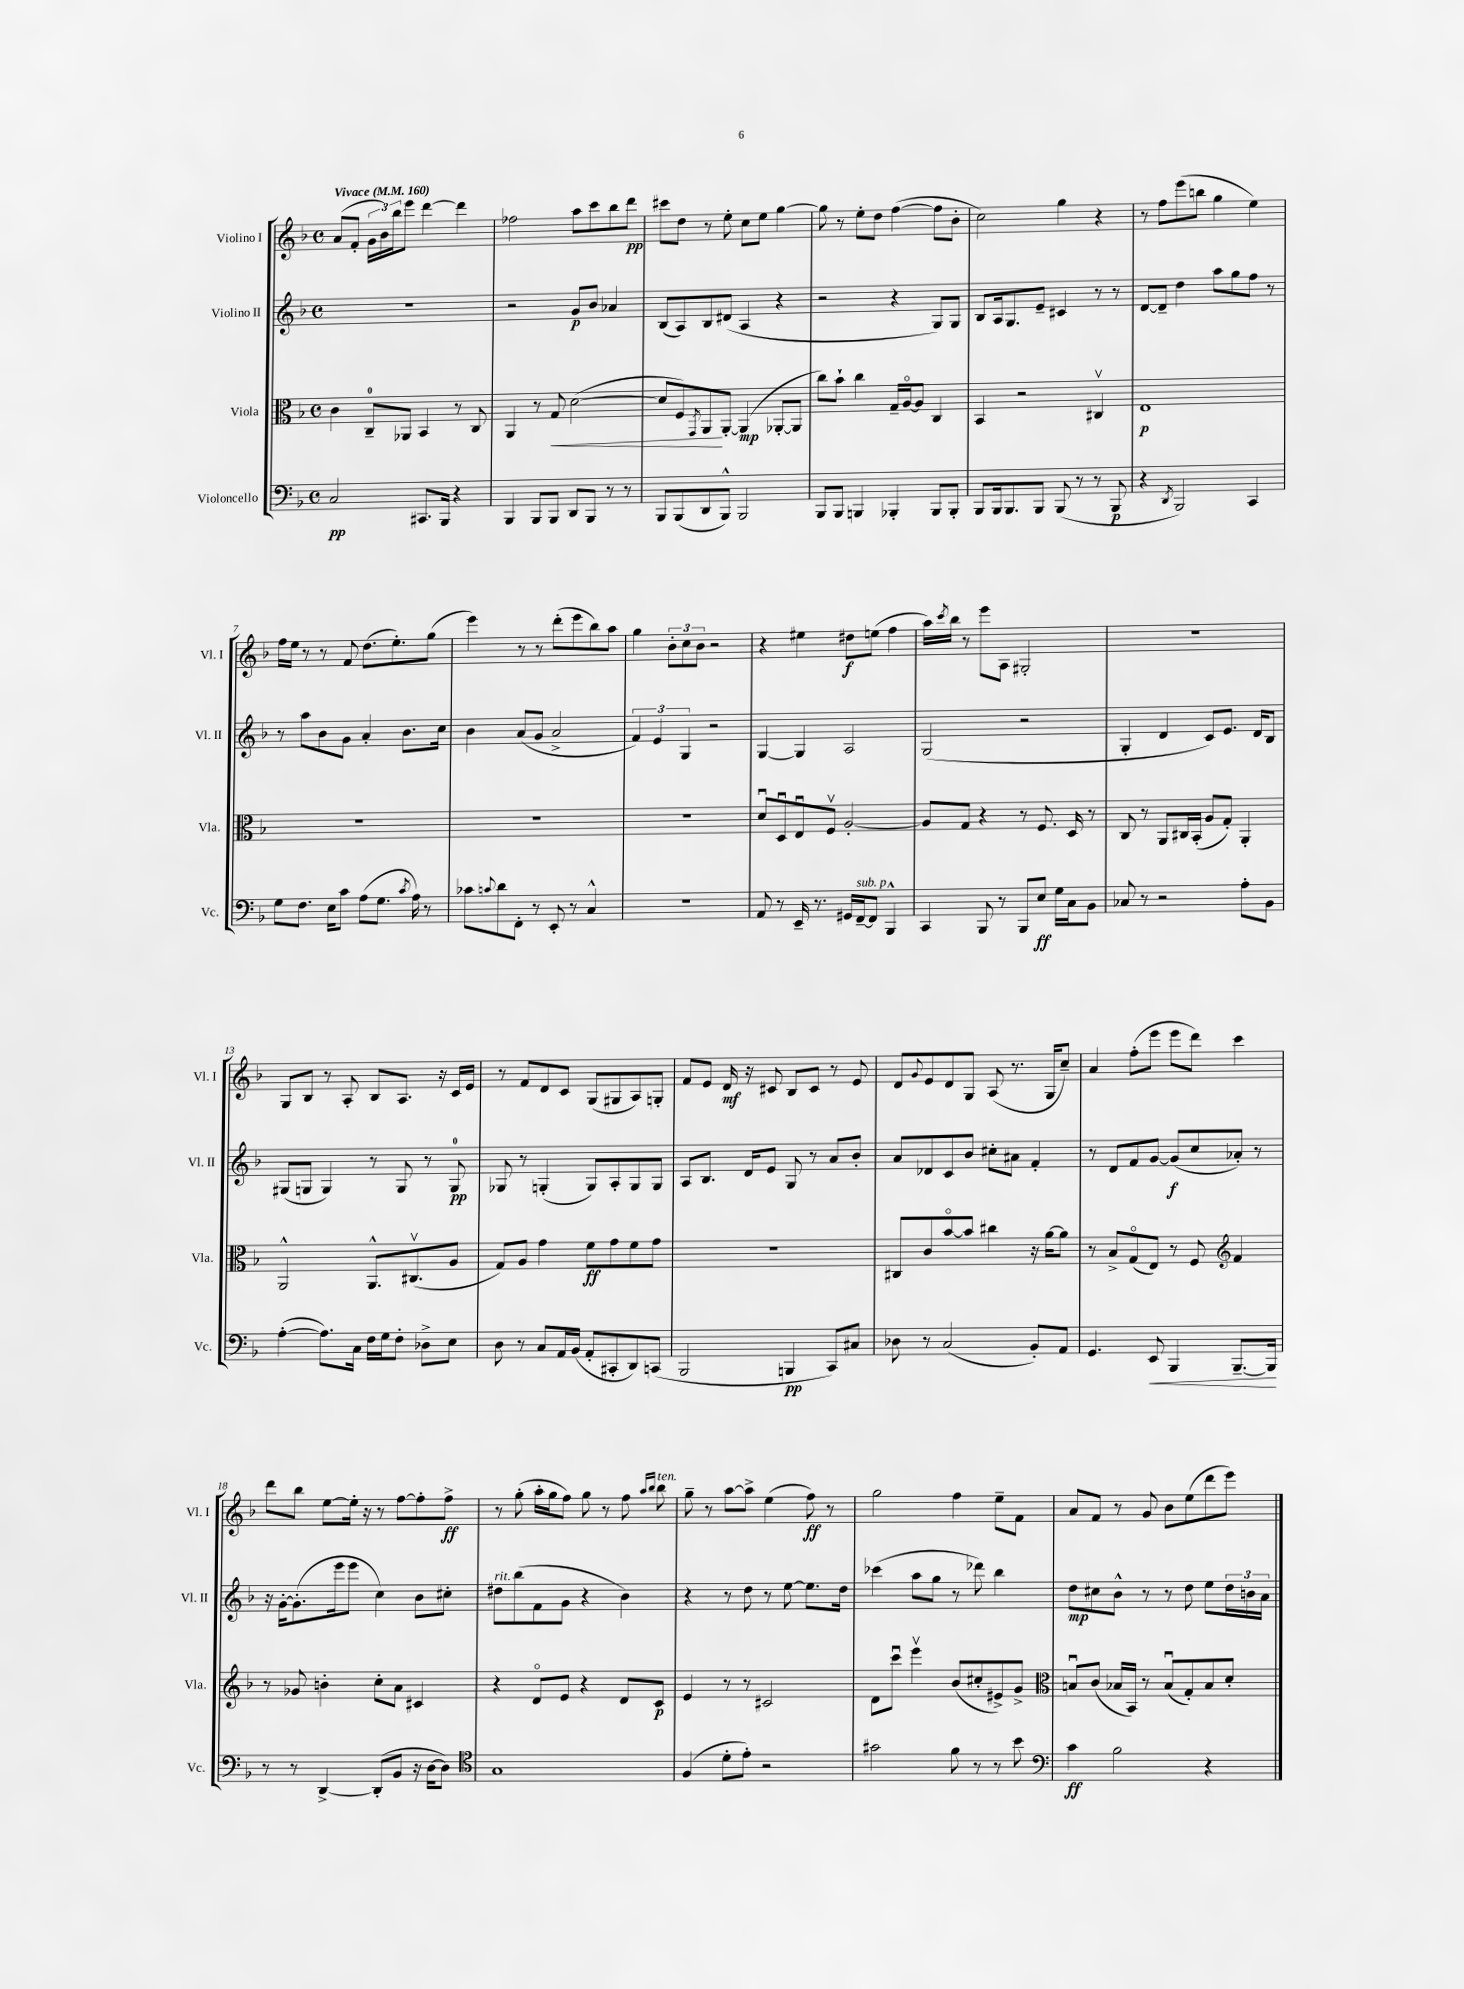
<<
\new StaffGroup <<
\new Staff = "s0" \with { instrumentName = "Violino I" shortInstrumentName = "Vl. I" } {
    \clef treble \key f \major \defaultTimeSignature \time 4/4 \tempo "Vivace" 4 = 160
    a'8( f'8-. \tuplet 3/2 { g'16 bes'16) bes''16 } e'''8 d'''4~ d'''4 |
    fes''2 a''8 c'''8 bes''8 d'''8\pp |
    cis'''8 d''8 r8 e''8-. c''8 e''8 g''4~ |
    g''8 r8 e''8-. d''8 f''4~( f''8 bes'8-. |
    c''2) g''4 r4 |
    r8 f''8 e'''8( b''8 g''4 e''4) |
    f''16 e''16 r8 r8 f'8 d''8.( e''8.-.) g''8( |
    e'''4) r8 r8 d'''8-.( e'''8 bes''8) a''8 |
    g''4 \tuplet 3/2 { bes'8-. c''8 bes'8 } r2 |
    r4 eis''4 dis''8\f e''8( f''4 |
    a''16) \acciaccatura { c'''8 } bes''16 r8 e'''8 a8 gis2-. |
    R1 |
    g8 bes8 r8 a8-. bes8 a8. r16 c'16 e'16 |
    r8 f'8 d'8 c'8 g8( gis8 a8) g8-. |
    f'8 e'8 d'16\mf r16 cis'8 bes8 cis'8 r8 e'8 |
    d'8 \appoggiatura { g'8 } e'8 d'8 g8 a8( r8. g16 c''8--) |
    a'4 f''8-.( e'''8 e'''8 d'''8) c'''4 |
    d'''8 bes''8 e''8~ e''16-. r16 r8 f''8~ f''8-. f''8->\ff |
    r8 g''8-.( a''16-. g''16 f''8) g''8 r8 f''8 \grace { a''16 bes''16 } bes''8^\markup { \italic "ten." } |
    g''8-- r8 a''8~ a''8-> e''4( f''8\ff) r8 |
    g''2 f''4 e''8-- f'8 |
    a'8 f'8 r8 g'8 bes'8 e''8( d'''8 e'''8) \bar "|." |
}
\new Staff = "s1" \with { instrumentName = "Violino II" shortInstrumentName = "Vl. II" } {
    \clef treble \key f \major \defaultTimeSignature \time 4/4
    R1 |
    r2 g'8\p bes'8 aes'4 |
    bes8( a8) bes8 dis'8( a4 r4 |
    r2 r4 g8) g8 |
    bes8 a16 g8. e'8-- cis'4 r8 r8 |
    d'8~ d'8-- d''4 a''8 g''8 f''8 r8 |
    r8 a''8 bes'8 g'8 a'4-. bes'8. c''16 |
    bes'4 a'8( g'8 a'2-> |
    \tuplet 3/2 { f'4) e'4 g4 } r2 |
    g4~ g4 a2 |
    g2( r2 |
    g4-. d'4 c'8) e'8. d'16 bes8 |
    gis8( g8 g4) r8 g8 r8 g8-0\pp |
    ges8 r8 g4-.( g8) a8-. g8 g8 |
    a8 bes8. d'16 e'8 g8 r8 a'8 bes'8-. |
    a'8 des'8 c'8 bes'8 cis''8-. ais'8 f'4-. |
    r8 d'8 f'8 g'8~ g'8\f( c''8 aes'8-.) r8 |
    r16 g'16~-. g'8.-.( e'''16 e'''8 c''4) bes'8 cis''8-. |
    dis''8^\markup { \italic "rit." } bes''8( f'8 g'8 r4 bes'4) |
    r4 r8 d''8 r8 e''8~ e''8. d''16 |
    ces'''4( a''8 g''8 r8 des'''8) bes''4 |
    d''8\mp cis''8 bes'8-^ r8 r8 d''8 e''8 \tuplet 3/2 { d''16 b'16 a'16 } \bar "|." |
}
\new Staff = "s2" \with { instrumentName = "Viola" shortInstrumentName = "Vla." } {
    \clef alto \key f \major \defaultTimeSignature \time 4/4
    c'4 c8-0-- aes,8 bes,4 r8 c8 |
    a,4 r8 g8\< d'2~( |
    d'8 f8) \acciaccatura { g,8 } a,8\! a,8~-. a,4\mp( aes,8~-. aes,8 |
    c''8) bes'8-! c''4 g16-- a16~\flageolet a8 c4 |
    bes,4 r2 cis4\upbow |
    e1\p |
    R1 |
    R1 |
    R1 |
    d'8\downbow d8\downbow e8\downbow f8\upbow a2~-. |
    a8 g8 r4 r8 f8. d16 r8 |
    c8 r8 a,8 cis16 bes,16-.( a8 g8-.) a,4-. |
    a,2-^ a,8.-^ cis8.\upbow( a8 |
    g8) a8 g'4 f'8\ff g'8 f'8 g'8 |
    R1 |
    cis8 c'8 bes'8~\flageolet bes'8 cis''4 r16 a'16~ a'8 |
    r8 bes8-> g8\flageolet( e8) r8 f8 \clef treble f'4 |
    r8 ges'8 b'4-. c''8-. a'8 cis'4 |
    r4 d'8\flageolet e'8 r4 d'8 c'8\p |
    e'4 r8 r8 cis'2 |
    d'8 c'''8\downbow e'''4\upbow bes'8( cis''8-. eis'8->) g'8-> |
    \clef alto b8\downbow c'8( bes16 bes,16) r8 bes8\downbow( g8-.) bes8 d'8-. \bar "|." |
}
\new Staff = "s3" \with { instrumentName = "Violoncello" shortInstrumentName = "Vc." } {
    \clef bass \key f \major \defaultTimeSignature \time 4/4
    c2\pp cis,8. bes,,16 r4 |
    bes,,4 bes,,8 bes,,8 d,8 bes,,8 r8 r8 |
    bes,,8 bes,,8( d,8 bes,,8-^) bes,,2 |
    bes,,8 bes,,8 b,,4 bes,,4-. bes,,8 bes,,8-. |
    bes,,8 bes,,16 bes,,8. bes,,8 bes,,8( r8 r8 bes,,8\p |
    r4 \acciaccatura { d,8 } bes,,2) c,4 |
    g8 f8. e16 c'8 a8( g8. \acciaccatura { c'8 } a16) r8 |
    ces'8 \appoggiatura { c'8 } d'8 f,8-. r8 e,8-. r8 c4-^ |
    R1 |
    a,8 r8 e,16-- r8. gis,16 f,16~--^\markup { \italic "sub. p" } f,8 bes,,4-^ |
    c,4 bes,,8 r8 bes,,8 e8\ff g16 c16 bes,8 |
    ces8 r8 r2 a8-. bes,8 |
    a4~-.( a8.) c16 f16 g16 f8-. des8-> e8 |
    d8 r8 c8 a,16 bes,16( a,8-. cis,8-. d,8) c,8( |
    bes,,2 b,,4\pp c,8) cis8 |
    des8 r8 c2( bes,8-.) a,8 |
    g,4. e,8\< bes,,4 bes,,8.~-- bes,,16\! |
    r8 r8 d,4~-> d,8-.( bes,8 r16 d16~ d8) |
    \clef tenor g1 |
    f4( d'8-. e'8-.) r2 |
    gis'2 f'8 r8 r8 bes'8 |
    \clef bass c'4\ff bes2 r4 \bar "|." |
}
>>
>>
